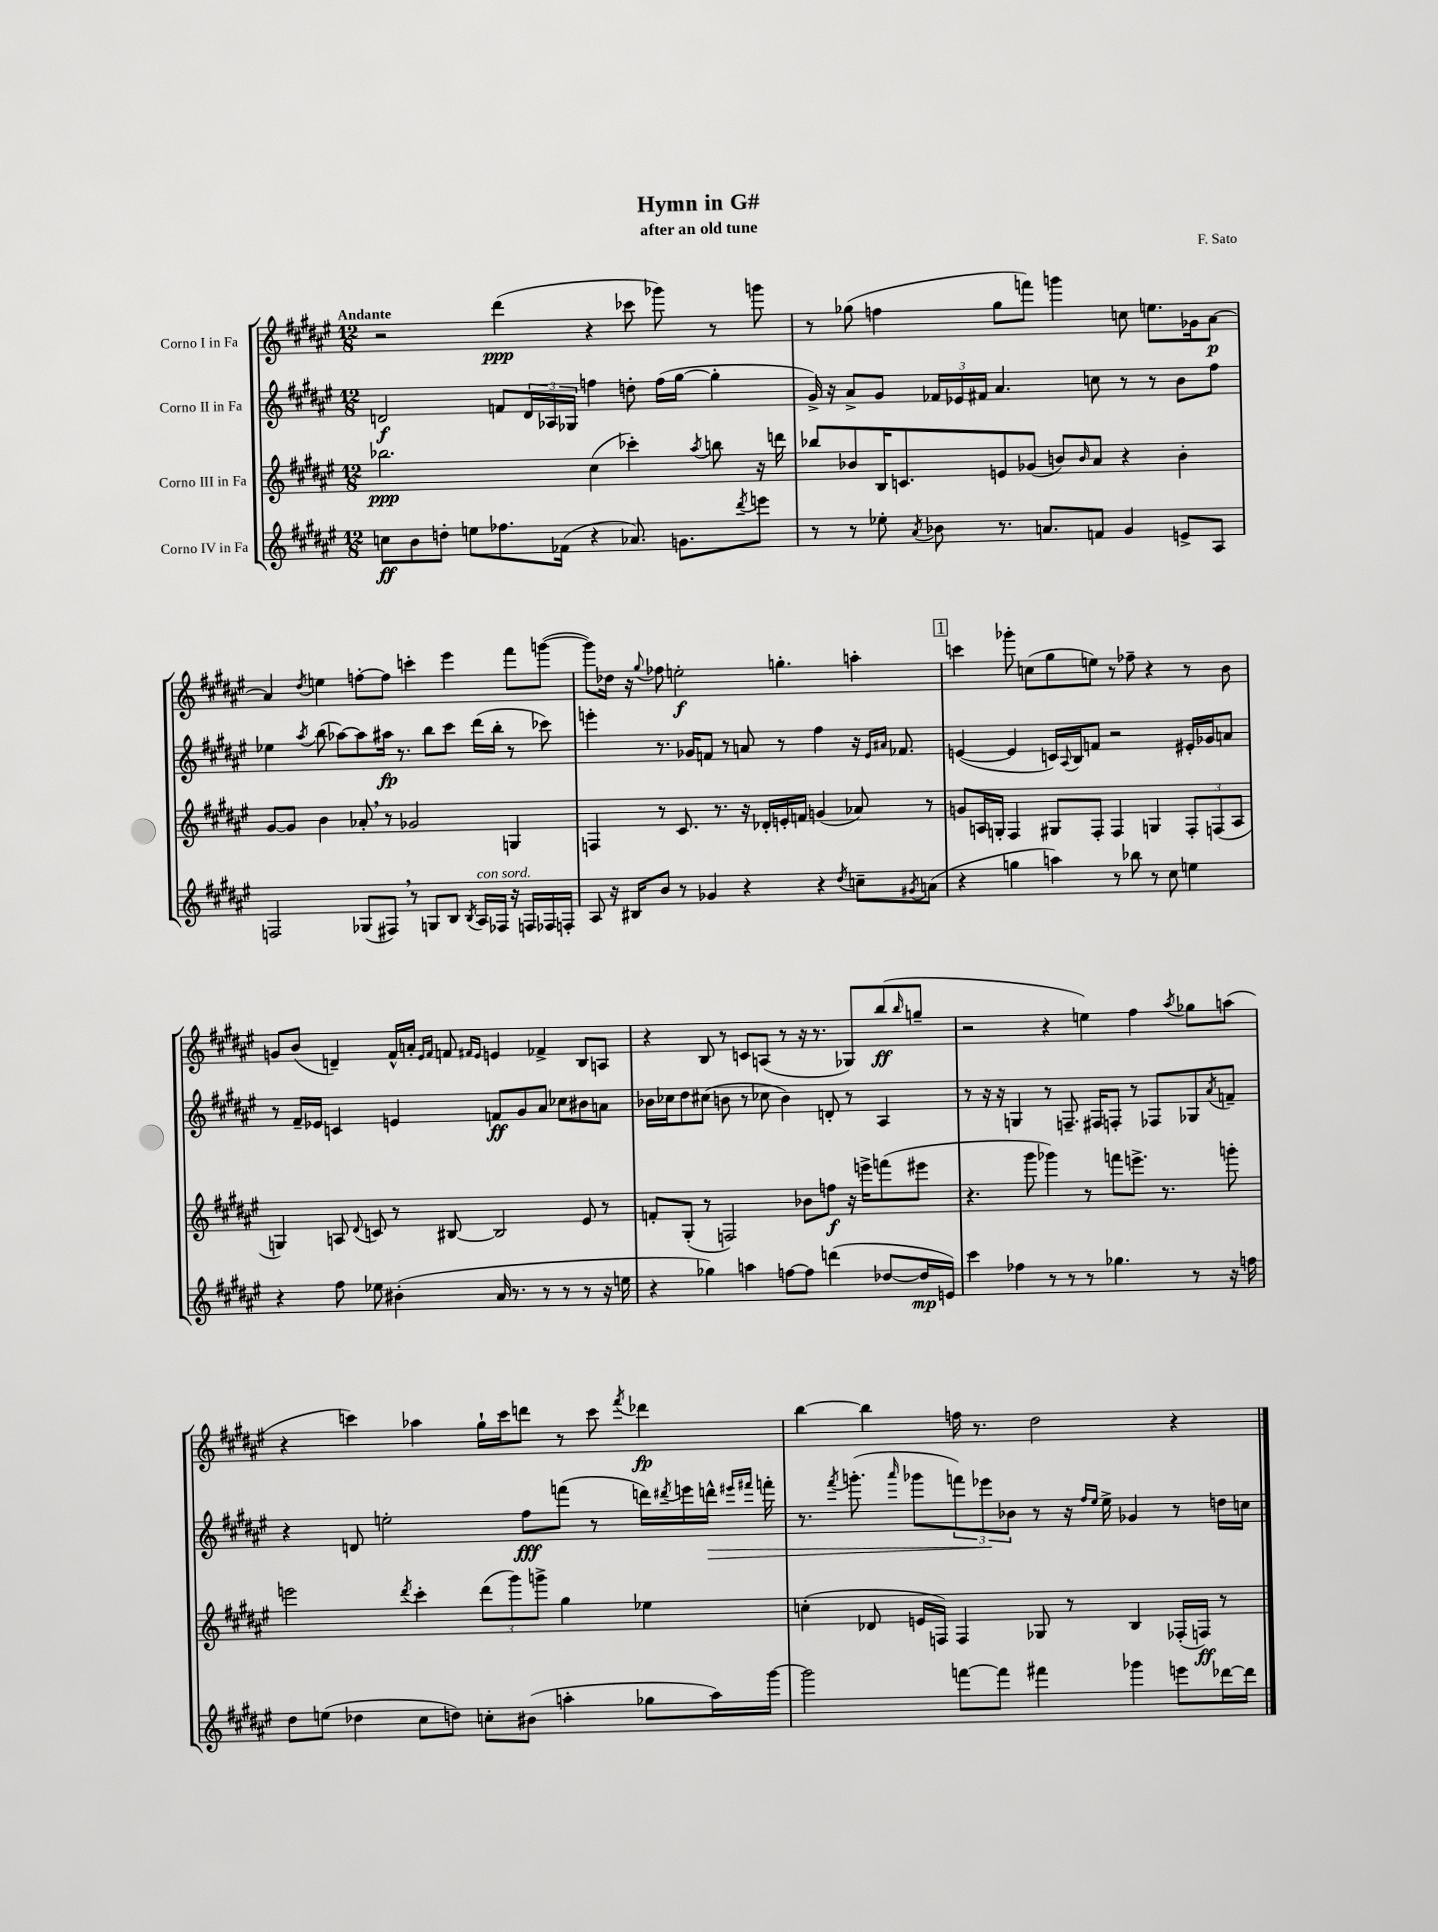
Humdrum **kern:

**kern	**kern	**kern	**kern
*staff4	*staff3	*staff2	*staff1
*clefG2	*clefG2	*clefG2	*clefG2
*k[f#c#g#d#a#e#]	*k[f#c#g#d#a#e#]	*k[f#c#g#d#a#e#]	*k[f#c#g#d#a#e#]
*M12/8	*M12/8	*M12/8	*M12/8
8cc	2.bb-	2d	2r
8b	.	.	.
8dd'	.	.	.
8ee	.	.	.
8.ff-	.	8f	(4ddd#
.	.	24d	.
.	.	24A-	.
(16f-	.	.	.
.	.	24G-	.
4r	(4cc#	4ff	4r
8.a-)	4ccc-')	8dd'	8ccc-
.	.	(16ff	8ggg-)
8.g	.	[16gg#	.
.	8qaa#	.	.
.	8bb	4gg#']	8r
8qddd#	.	.	.
8eee	16r	.	8ggg
.	16ddd	.	.
=	=	=	=
8r	8bb-	16g#^)	8r
.	.	16r	.
8r	8b-	8a#^	(8gg-
8ee-'	16B	8g#	4ff
.	8.c	.	.
8qa#	.	.	.
8b-	.	24f-	.
.	.	24e-	.
.	.	24f#	.
8.r	8e	4.a#	8gg-
.	(8g-	.	8fff)
8.a	.	.	.
.	8b)	.	4ggg
.	16qqb	.	.
8f	8a#	8cc	.
4g#	4r	8r	8cc
.	.	8r	8.ee
8e^	4b'	8b	.
.	.	.	16g-
8A#	.	8ff#	[8a#
=	=	=	=
2F	[8g#	4ee-	4a#]
.	8g#]	.	.
.	.	8qaa#	8qdd#
.	4b	(8bb	4ee
.	.	[8aa-)	.
(8G-	8a-'	8aa-]	[8ff'
8F#)	8r	16aa#	8ff]
.	.	8.r	.
8r	2g-	.	4ccc'
8G	.	8bb	.
8B	.	8ccc#	4eee#
8qB	.	.	.
16A#	.	(16ddd#	.
16F-	.	16bb'	.
16r	4G	8r	8fff#
16F	.	.	.
16F-	.	8ccc-)	([8ggg
16F'	.	.	.
=	=	=	=
8A#	4F	4eee'	8ggg])
16r	.	.	16dd-
16B#	.	.	16r
.	.	.	8qqgg#
8b	8r	8.r	8ff-
8r	8.c#	.	2ee'
.	.	16g-	.
4g-	.	8f	.
.	8.r	.	.
.	.	8r	.
4r	16r	8a	.
.	16d-'	.	.
.	16e'	8r	4.gg'
.	16f	.	.
4r	(4g	4ff#	.
8qdd#	.	.	.
8cc~	8a-)	16r	4aa'
.	.	16qqe#	.
.	.	16qqa#	.
.	.	8.f-	.
8qg#	.	.	.
(8a	8r	.	.
=	=	=	=
4r	8g	([4e	4ccc
.	16A	.	.
.	16G'	.	.
4gg	4F#	4e]	8ggg-'
.	.	.	(8cc
4aa)	8G#	16c)	8gg#
.	.	8qqA#	.
.	.	16B	.
.	8F#'	8f	8ee)
8r	4F#	2r	8r
8bb-	.	.	8ff-~
8r	4G	.	4r
8cc#	.	.	.
4ee	12F#'	16e#'	8r
.	.	16g-	.
.	(12F	.	.
.	.	8a	8b
.	12A	.	.
=	=	=	=
4r	4G)	8r	8g
.	.	16f#~	(8b
.	.	16e-	.
8ff#	8A	4c	4d~)
.	8qqd#	.	.
8ee-	8c	.	.
(4b#'	8r	4e	16f#^^
.	.	.	16a'
.	.	.	16qqe#
.	.	.	16qqf#
.	[8B#	.	8f
.	.	.	16qqf#
.	.	.	16qqe#
16a#	2B#]	8f	4e
8.r	.	.	.
.	.	8g#	.
8r	.	8a#	4f-^
8r	.	8cc-	.
8r	8e#	8b#	8B
16r	8r	8a	8A
16ee	.	.	.
=	=	=	=
4r	8f'	16b-	4r
.	.	16cc-	.
.	(8G#'	8dd#	.
4gg-)	8r	(8cc#	8B
.	2F)	8b	8r
4aa	.	8r	8c
.	.	8cc-	(8A
[8ff	.	4b)	8r
8ff]	8b-	.	16r
.	.	.	8.r
(4ddd	8ff	8d'	.
.	16r	8r	8G-)
.	16eee^	.	.
[8dd-	(8fff	4A#	(8bb
.	.	.	16qqbb
16dd-]	8eee#	.	8gg~
16e)	.	.	.
=	=	=	=
4ccc#	4.r	8r	2r
.	.	16r	.
.	.	16r	.
4ff-	.	4G	.
.	8ggg#	.	.
8r	4ggg-)	8r	4r
8r	.	8.F~	.
8r	8r	.	4ee)
.	.	16F#	.
4.gg-	8fff	8F'	.
.	8.eee^	8r	4ff#
.	.	8F-	.
.	8.r	.	.
.	.	.	8qaa#
8r	.	8G-	8gg-
.	.	8qa#	.
16r	8ggg'	8f~	(8aa
16ff	.	.	.
=	=	=	=
8dd#	2eee	4r	4r
(8ee	.	.	.
4dd-	.	8d	4ccc)
.	.	2ee'	.
.	8qddd#	.	.
8cc#	4ccc#'	.	4aa-
8dd)	.	.	.
8cc'	(12ddd#	.	16gg#`
.	.	.	16ccc
.	12ggg#)	.	.
(8b#	.	8ff#	8ddd
.	12ggg^	.	.
4aa'	4gg#	(8fff	8r
.	.	8r	8ccc
.	.	.	8qfff#
8gg-	4ee-	16ddd)	4ddd-
.	.	8qddd#	.
.	.	16eee	.
16aa)	.	16ddd^^	.
.	.	16qqeee#	.
.	.	16qqfff#	.
[16ggg#	.	16fff'	.
=	=	=	=
2ggg#]	(4cc'	8.r	[4bb
.	.	8qfff#	.
.	.	(8.ggg'	.
.	8d-	.	4bb]
.	.	16qqaaa#	.
.	16e	8ggg-	.
.	16F)	.	.
[8fff	4F	12fff)	16ff
.	.	.	8.r
.	.	12eee-	.
8fff]	.	.	.
.	.	12b-	.
4fff#	8G-	8r	2dd#
.	8r	16r	.
.	.	16qqff#	.
.	.	16qqee#	.
.	.	16ee#^	.
4ggg-	4B	4g-	.
8eee	(16F-'	8r	4r
.	16F)	.	.
[16ddd-	8r	16dd	.
16ddd-]	.	16cc	.
==	==	==	==
*-	*-	*-	*-
